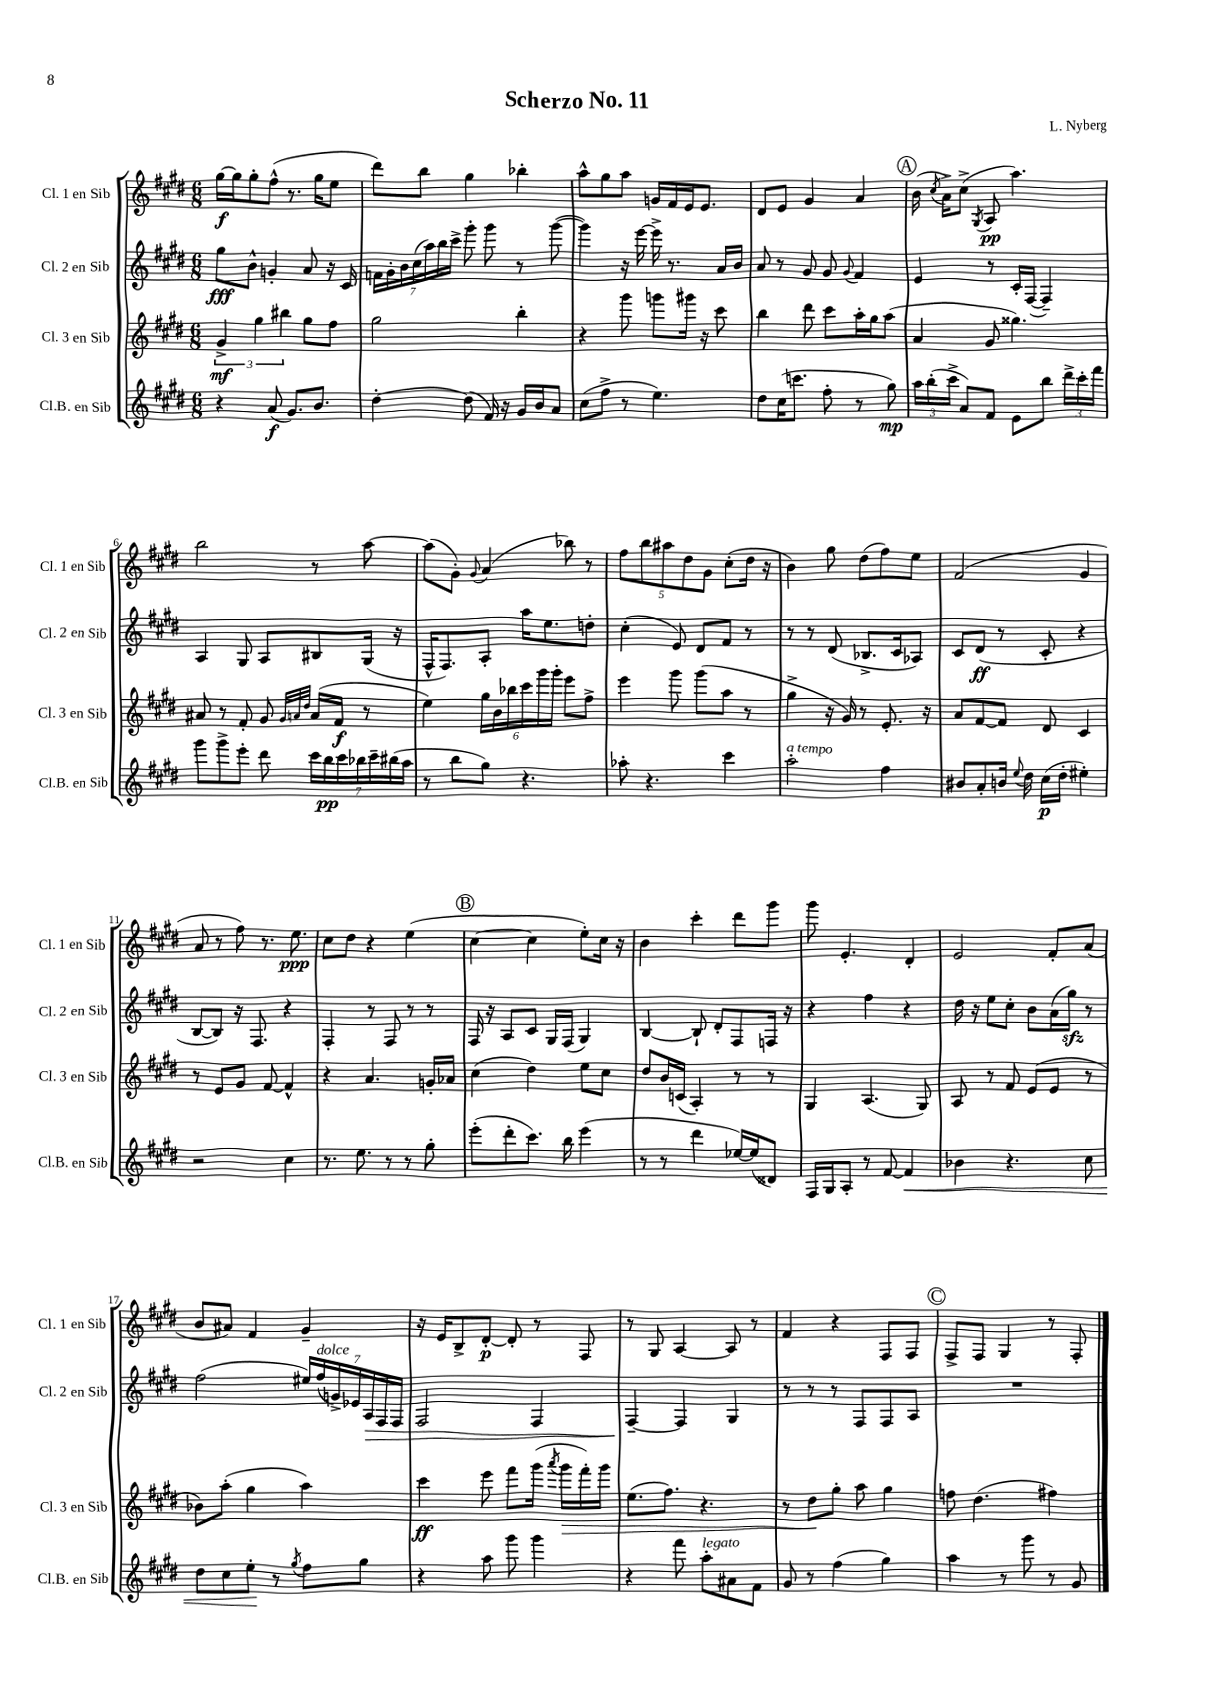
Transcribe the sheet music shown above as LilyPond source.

\header { title = "Scherzo No. 11" composer = "L. Nyberg" }
<<
\new StaffGroup <<
\new Staff = "s0" \with { instrumentName = "Cl. 1 en Sib" shortInstrumentName = "Cl. 1 en Sib" } {
    \clef treble \key e \major \numericTimeSignature \time 6/8
    \autoBeamOff gis''16[~\f gis''16 gis''8-. fis''8]-^( r8. gis''16[ e''8] |
    dis'''8[) b''8] gis''4 bes''4-. |
    a''8[-^ gis''8 a''8] g'16[ fis'16 e'16 e'8.] |
    dis'8[ e'8] gis'4 a'4 |
    \mark \markup { \circle "A" } b'16( \acciaccatura { cis''8 } a'16[->) cis''8]->( \acciaccatura { gis8 } a8\pp a''4.) |
    b''2 r8 a''8~ |
    a''8[( gis'8]-.) \appoggiatura { gis'8 } a'4( bes''8) r8 |
    \tuplet 5/4 { fis''8[ b''8 ais''8 dis''8 gis'8] } cis''8[-.( dis''16] r16 |
    b'4) gis''8 dis''8[( fis''8) e''8] |
    fis'2( gis'4 |
    a'8 r8 fis''8) r8. e''8.\ppp |
    cis''8[ dis''8] r4 e''4( |
    \mark \markup { \circle "B" } cis''4~ cis''4 e''8[-.) cis''16] r16 |
    b'4 cis'''4-. dis'''8[ gis'''8] |
    gis'''8 e'4.-. dis'4-. |
    e'2 fis'8[-. a'8]( |
    b'8[ ais'8]) fis'4 gis'4-- |
    r16 e'16[ b8-> dis'8]~-.\p dis'8-. r8 fis8 |
    r8 gis8 a4~ a8 r8 |
    fis'4 r4 fis8[ fis8] |
    \mark \markup { \circle "C" } fis8[-> fis8] gis4 r8 fis8-. \bar "|." |
}
\new Staff = "s1" \with { instrumentName = "Cl. 2 en Sib" shortInstrumentName = "Cl. 2 en Sib" } {
    \clef treble \key e \major \numericTimeSignature \time 6/8
    \autoBeamOff gis''8[\fff b'8]-^ g'4-. a'8 r16 cis'16 |
    \tuplet 7/4 { f'16[ gis'16-. b'16 cis''16( a''16) b''16 cis'''16]-> } gis'''8-. gis'''8 r8 gis'''8~( |
    gis'''4) r16 e'''16~ e'''16-> r8. a'16[ b'16] |
    a'8 r8 gis'8 gis'8 \appoggiatura { gis'8 } fis'4 |
    \mark \markup { \circle "A" } e'4 r8 cis'16[-. fis16]~( fis4--) |
    a4 gis8 a8[ bis8 gis16]( r16 |
    fis16[-^ fis8.) a8]-. a''16[ e''8. d''8]-. |
    cis''4-.( e'8) dis'8[ fis'8] r8 |
    r8 r8 dis'8( bes8.[-> cis'16 aes8]) |
    cis'8[ dis'8]\ff( r8 cis'8-. r4 |
    b8[~ b8]) r16 fis8. r4 |
    fis4-. r8 fis8 r8 r8 |
    \mark \markup { \circle "B" } fis16 r16 a8[ cis'8] gis16[ fis16]( gis4) |
    b4~ b8-! dis'8[-. fis8 f16] r16 |
    r4 fis''4 r4 |
    dis''16 r16 e''8[ cis''8]-. b'8[ a'16( gis''16]\sfz) r8 |
    fis''2( \tuplet 7/4 { eis''16[) fis''16^\markup { \italic "dolce" }( g'16->) ees'16 a16\> fis16 fis16] } |
    fis2 fis4 |
    fis4~--\! fis4 gis4 |
    r8 r8 r8 fis8[ fis8 a8] |
    \mark \markup { \circle "C" } R2. \bar "|." |
}
\new Staff = "s2" \with { instrumentName = "Cl. 3 en Sib" shortInstrumentName = "Cl. 3 en Sib" } {
    \clef treble \key e \major \numericTimeSignature \time 6/8
    \autoBeamOff \tuplet 3/2 { gis'4->\mf gis''4 bis''4 } gis''8[ fis''8] |
    gis''2 b''4-. |
    r4 gis'''8 g'''8[ gis'''16] r16 cis'''8 |
    b''4 dis'''8 cis'''8[ a''16-. gis''16 a''8]( |
    \mark \markup { \circle "A" } a'4 gis'8 gisis''4.) |
    ais'8 r8 fis'8-. gis'8 \grace { gis'32[ a'32 dis''32] } a'16[( fis'16]\f r8 |
    e''4) \tuplet 6/4 { gis''16[ b'16 bes''16 cis'''16 gis'''16 gis'''16]-. } e'''8[ fis''8]-> |
    e'''4 gis'''8 gis'''8[( a''8] r8 |
    gis''4-> r16 gis'16) r8 e'8.-. r16 |
    a'8[ fis'8~ fis'8] dis'8 cis'4 |
    r8 e'8[ gis'8] fis'8~ fis'4-^ |
    r4 a'4. g'16[-. aes'16] |
    \mark \markup { \circle "B" } cis''4( dis''4) e''8[ cis''8] |
    dis''8[ b'16 c'16]( a4-.) r8 r8 |
    gis4 a4.( gis8) |
    a8 r8 fis'8 e'8[( e'8] r8 |
    bes'8[) a''8]-.( gis''4 a''4) |
    cis'''4\ff e'''8 fis'''8[ gis'''16]( \acciaccatura { a'''8 } gis'''16[\> fis'''16-.) gis'''16] |
    e''8.[( fis''8.]) r4. |
    r8 dis''8[\! gis''8]-. a''8 gis''4 |
    \mark \markup { \circle "C" } f''8 dis''4.( fis''4) \bar "|." |
}
\new Staff = "s3" \with { instrumentName = "Cl.B. en Sib" shortInstrumentName = "Cl.B. en Sib" } {
    \clef treble \key e \major \numericTimeSignature \time 6/8
    \autoBeamOff r4 a'8\f( gis'8.[) b'8.] |
    dis''4~-. dis''8( fis'16) r16 gis'16[ b'16 a'8] |
    cis''8[( fis''8]-> r8 e''4.) |
    dis''8[ cis''16( c'''8.] fis''8-. r8 gis''8\mp) |
    \mark \markup { \circle "A" } \tuplet 3/2 { a''16[ b''16-.( cis'''16]-> } a'8[) fis'8] e'8[ b''8] \tuplet 3/2 { dis'''16[-> cis'''16-. fis'''16] } |
    gis'''8[ gis'''8-> e'''8]-. dis'''8 \tuplet 7/4 { cis'''16[ b''16\pp cis'''16 bes''16 cis'''16-- bis''16( a''16] } |
    r8 b''8[ gis''8]) r4. |
    aes''8-. r4. cis'''4 |
    a''2-.^\markup { \italic "a tempo" } fis''4 |
    bis'8[ a'8-. b'16] \appoggiatura { e''8 } dis''16 cis''16[\p( dis''16]-. eis''4-.) |
    r2 cis''4 |
    r8. e''8. r8 r8 gis''8-. |
    \mark \markup { \circle "B" } e'''8[-.( dis'''8-. cis'''8.]) b''16 e'''4( |
    r8 r8 dis'''4 ees''16[~) ees''16( disis'8]) |
    fis16[ gis16 a8]-. r8 fis'8~ fis'4\< |
    bes'4 r4. cis''8 |
    dis''8[ cis''8 e''8]-.\! r8 \acciaccatura { gis''8 } fis''8[ gis''8] |
    r4 a''8 gis'''8 gis'''4 |
    r4 fis'''8 a''8[-.^\markup { \italic "legato" } ais'8 fis'8] |
    gis'8 r8 fis''4( gis''4) |
    \mark \markup { \circle "C" } a''4 r8 gis'''8 r8 gis'8 \bar "|." |
}
>>
>>
